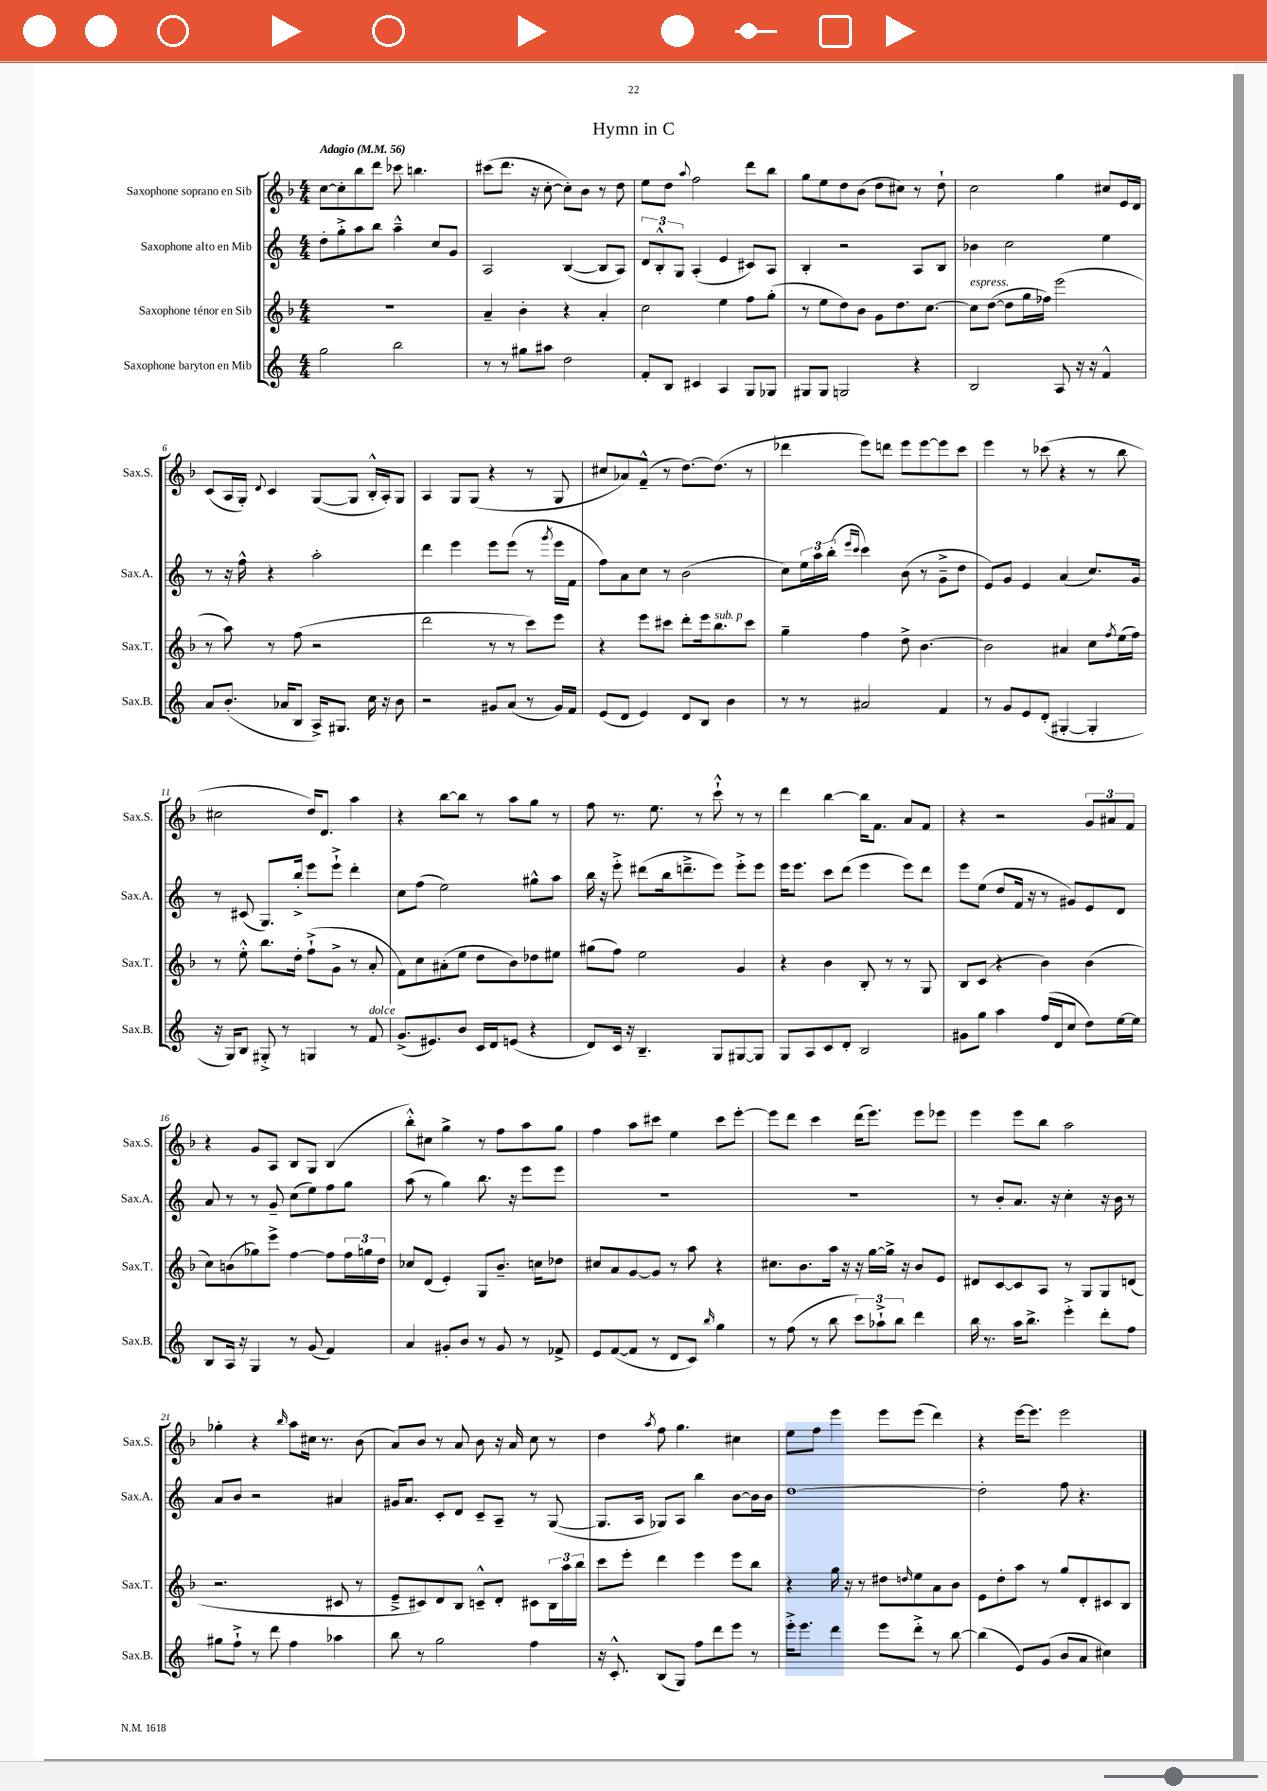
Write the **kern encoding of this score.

**kern	**kern	**kern	**kern
*staff4	*staff3	*staff2	*staff1
*clefG2	*clefG2	*clefG2	*clefG2
*k[]	*k[b-]	*k[]	*k[b-]
*M4/4	*M4/4	*M4/4	*M4/4
*MM56	*MM56	*MM56	*MM56
2gg	1r	8dd'	[8cc
.	.	8gg'^	8cc']
.	.	8aa	8bb-
.	.	8bb	8ddd
2bb	.	4aa~^^	8ccc-
.	.	.	4.bb
.	.	8cc	.
.	.	8g	.
=	=	=	=
8r	4a~	2A	(8ccc#
8r	.	.	8.ddd
8gg#	4b-'	.	.
.	.	.	16r
8aa#	.	.	[8cc'
2dd	4r	([4B	8cc'])
.	.	.	8b-
.	4a'	8B]	8r
.	.	8A)	8dd
=	=	=	=
8f'	2cc	12d	8ee
.	.	12B'^^	.
8B	.	.	8dd
.	.	12G	.
.	.	.	8qqaa
4c#	.	(4A'	2ff
4A	4ee	4e	.
8G	8ff	8c#)	8ddd
8G-	(8gg'	8A	8bb-
=	=	=	=
8G#	8r	4B'	8gg
8G#	8ee	.	8ee
2G	8dd)	2r	8dd
.	8b-	.	(8b-
.	8g	.	8dd
.	8.dd	.	8cc#)
4r	.	8A	8r
.	[8.cc	.	.
.	.	8B	8dd`
=	=	=	=
2B	8cc]	4b-	2cc
.	([8dd	.	.
.	8dd]	2cc	.
.	16gg	.	.
.	16ff-)	.	.
8A	(2eee	.	4gg
16r	.	.	.
16r	.	.	.
4f^^	.	4ee	8cc#
.	.	.	16e
.	.	.	16d
=	=	=	=
8a	8r	8r	(8c
(8.b'	8aa)	16r	16A
.	.	16ff^^	16G')
.	.	.	8qqd
.	8r	4r	4c
16a-	.	.	.
8B	(8ff	.	.
16A^)	2r	2aa'	([8G
8.G#	.	.	.
.	.	.	8G]
16cc	.	.	16B-'^^
16r	.	.	16A')
8b	.	.	8G
=	=	=	=
2r	2ddd	4ddd	4A
.	.	4eee	8G
.	.	.	(8G
8g#	8r	8eee	4r
(8a	8r	(8eee	.
8r	8ccc)	8r	8r
.	.	8qggg	.
16g#)	8eee	16eee	8G
16f	.	16f	.
=	=	=	=
(8e	4r	8ff)	8cc#
8d	.	8a	8a-)
4e)	8eee	8cc	(8f~^^
.	8ccc#	8r	8r
8d	8ddd'	(2b	[8.dd)
8B	16eee	.	.
.	8.bb-	.	(8.dd]
4b	.	.	.
.	8ccc#	.	8r
=	=	=	=
8r	4gg~	8cc)	4ddd-
8r	.	24ee	.
.	.	24aa	.
.	.	(24bb'	.
.	.	16qqeee	.
.	.	16qqccc	.
2a#	4ff	4ccc)	8eee)
.	.	.	8ddd
.	8dd^	(8b	8eee
.	[4.b-	8r	[8eee
4f	.	8g~^	8eee]
.	.	8dd	8ccc
=	=	=	=
8r	2b-]	8e)	4eee
8g	.	8g	.
8e	.	4e	8r
(8d'	.	.	(8ccc-
[4G#'	4a#	(4a	4r
4G#']	8cc	8.cc)	8r
.	8qff	.	.
.	(16ee	.	8bb-
.	16ff)	16g	.
=	=	=	=
16r	8r	8r	2cc#
16G)	.	.	.
8B	8ee'^^	(8c#	.
8G#'^	8.bb-	8.G)	.
8r	.	.	.
.	16dd'	16bb'^	.
4G	(8ff`^	8eee	16dd)
.	.	.	8.d
.	8g^	8eee`^	.
8r	8r	4ddd'	4aa
8f	8a'	.	.
=	=	=	=
(8.g^	8f)	8cc	4r
.	8cc	(8ff	.
8.e#)	.	.	.
.	(8a#'	2ee)	[8bb-
8b	8ee	.	8bb-]
16c	8dd	.	8r
16d	.	.	.
(8e	8b-)	.	8aa
4r	8dd-	8gg#^^	8gg
.	8ee#	8aa	8r
=	=	=	=
8d)	(8gg#	16bb	8ff
.	.	16r	.
16c	8ff)	8eee'^	8.r
16r	.	.	.
4.B~	2ee	(8ddd#	.
.	.	.	8.ee
.	.	16bb	.
.	.	8.ddd~^	.
.	.	.	8r
8G	.	8eee)	8ccc`^^
[8G#	4g	8eee'^	8r
8G#]	.	8eee	8r
=	=	=	=
8G	4r	16eee	4ddd
.	.	8.eee	.
8A	.	.	.
8c	4b-	8ccc	[4bb-
8d'	.	(8ddd	.
2B	8B-'	4eee	16bb-]
.	.	.	8.f
.	8r	.	.
.	8r	8eee)	8a
.	8G	8ddd	8f
=	=	=	=
8g#	8B-	8eee	4r
8gg	(8c	(8ee	.
4aa	4r	8dd	2r
.	.	16f	.
.	.	16r	.
(16ff	4b-)	8r	.
16d	.	.	.
8cc	.	8g#)	.
8dd)	(4b-	8e	12g
.	.	.	12a#
[16ee	.	8d	.
.	.	.	12f
16ee]	.	.	.
=	=	=	=
8B	8cc)	8a	4r
16A	(8b	8r	.
16r	.	.	.
4G	8gg-)	8r	8g
.	8eee^	8g~	8A
8r	[4ff	(8cc	8B-
(8g	.	8ee)	8G
4f)	8ff]	8ff	(4B-
.	24ff	8gg	.
.	24gg	.	.
.	24dd	.	.
=	=	=	=
4a	8cc-	(8aa	8bb-'^^)
.	(8d	8r	8cc#
8g#'	4e')	4gg)	4gg^
8b	.	.	.
8r	8G	8.bb	8r
8g#	8.b-~	.	8ff
.	.	16r	.
8r	.	8eee	8aa
.	16cc	.	.
8f-^	8dd-	8eee	8gg
=	=	=	=
8e	8cc#	1r	4ff
([8f	8a	.	.
8f]	[8g	.	8aa
8r	8g]	.	8ccc#
8d	8r	.	4ee
8c)	8aa	.	.
16qqbb	.	.	.
4gg	4r	.	8ccc#
.	.	.	[8eee'
=	=	=	=
8r	8.cc#	1r	8eee]
(8ff	.	.	8ddd
.	8.b-	.	.
8r	.	.	4ccc
8bb	16aa	.	.
.	16r	.	.
12ccc)	16r	.	(16ddd
.	[16gg	.	8.eee)
12aa-`^	.	.	.
.	16gg^]	.	.
12bb	.	.	.
.	16r	.	.
4ddd	8b-	.	8eee
.	8e	.	8eee-
=	=	=	=
16bb	8d#	8r	4eee
8.r	.	.	.
.	[8c	8b'	.
16aa	8c]	8.a	8eee
8.bb^	.	.	.
.	8A	.	8bb-
.	.	16r	.
4eee'^	8r	4cc'	2aa
.	8G	.	.
8ddd'	8G	16r	.
.	.	16b	.
8ff	(8d	8r	.
=	=	=	=
8gg#	2.r	8a	4gg-'
8ff`^	.	8b	.
8r	.	2r	4r
8ddd	.	.	.
.	.	.	16qqbb-
4ff	.	.	8aa
.	.	.	16cc#
.	.	.	8.r
4aa-	8c#	4a#	.
.	8r	.	(8b-
=	=	=	=
8bb	8e~^	16g#	8a)
.	.	8.a	.
8r	8c#)	.	8b-
2gg	8d	8c'	8r
.	8B-	8d	8a
.	8c~^^	8c~	8b-
.	8d'	8A~	16r
.	.	.	16a
4ff	8c#	8r	8cc
.	24B-	([8G	8r
.	24aa	.	.
.	24bb-	.	.
=	=	=	=
16r	8ccc	8.G]	4dd
8.c'^^	.	.	.
.	8eee'	.	.
.	.	16A	.
.	.	.	8qaa
(8B	4ddd	8G-)	8ff
8G)	.	8A	4.gg
8ff	4eee	4bb	.
8ddd	.	.	.
8eee	8eee	[8b	4cc#
8r	8bb-	16b]	.
.	.	16b	.
=	=	=	=
16eee'^	4r	[1dd	8ee
8.eee	.	.	.
.	.	.	8ff
4ddd	16gg	.	4eee
.	16r	.	.
.	8r	.	.
8eee	8dd#	.	8eee
.	16qqdd	.	.
8ddd'^	8ee	.	(8eee
8r	8a	.	4ddd)
[8bb	8b-	.	.
=	=	=	=
(4bb]	8e	2dd']	4r
.	8dd'	.	.
8e)	8aa	.	[16eee
.	.	.	8.eee]
(8g	8r	.	.
8b	8gg	8ff	2eee
8a	8d'	4.r	.
4cc#)	8c#	.	.
.	8B-	.	.
==	==	==	==
*-	*-	*-	*-
